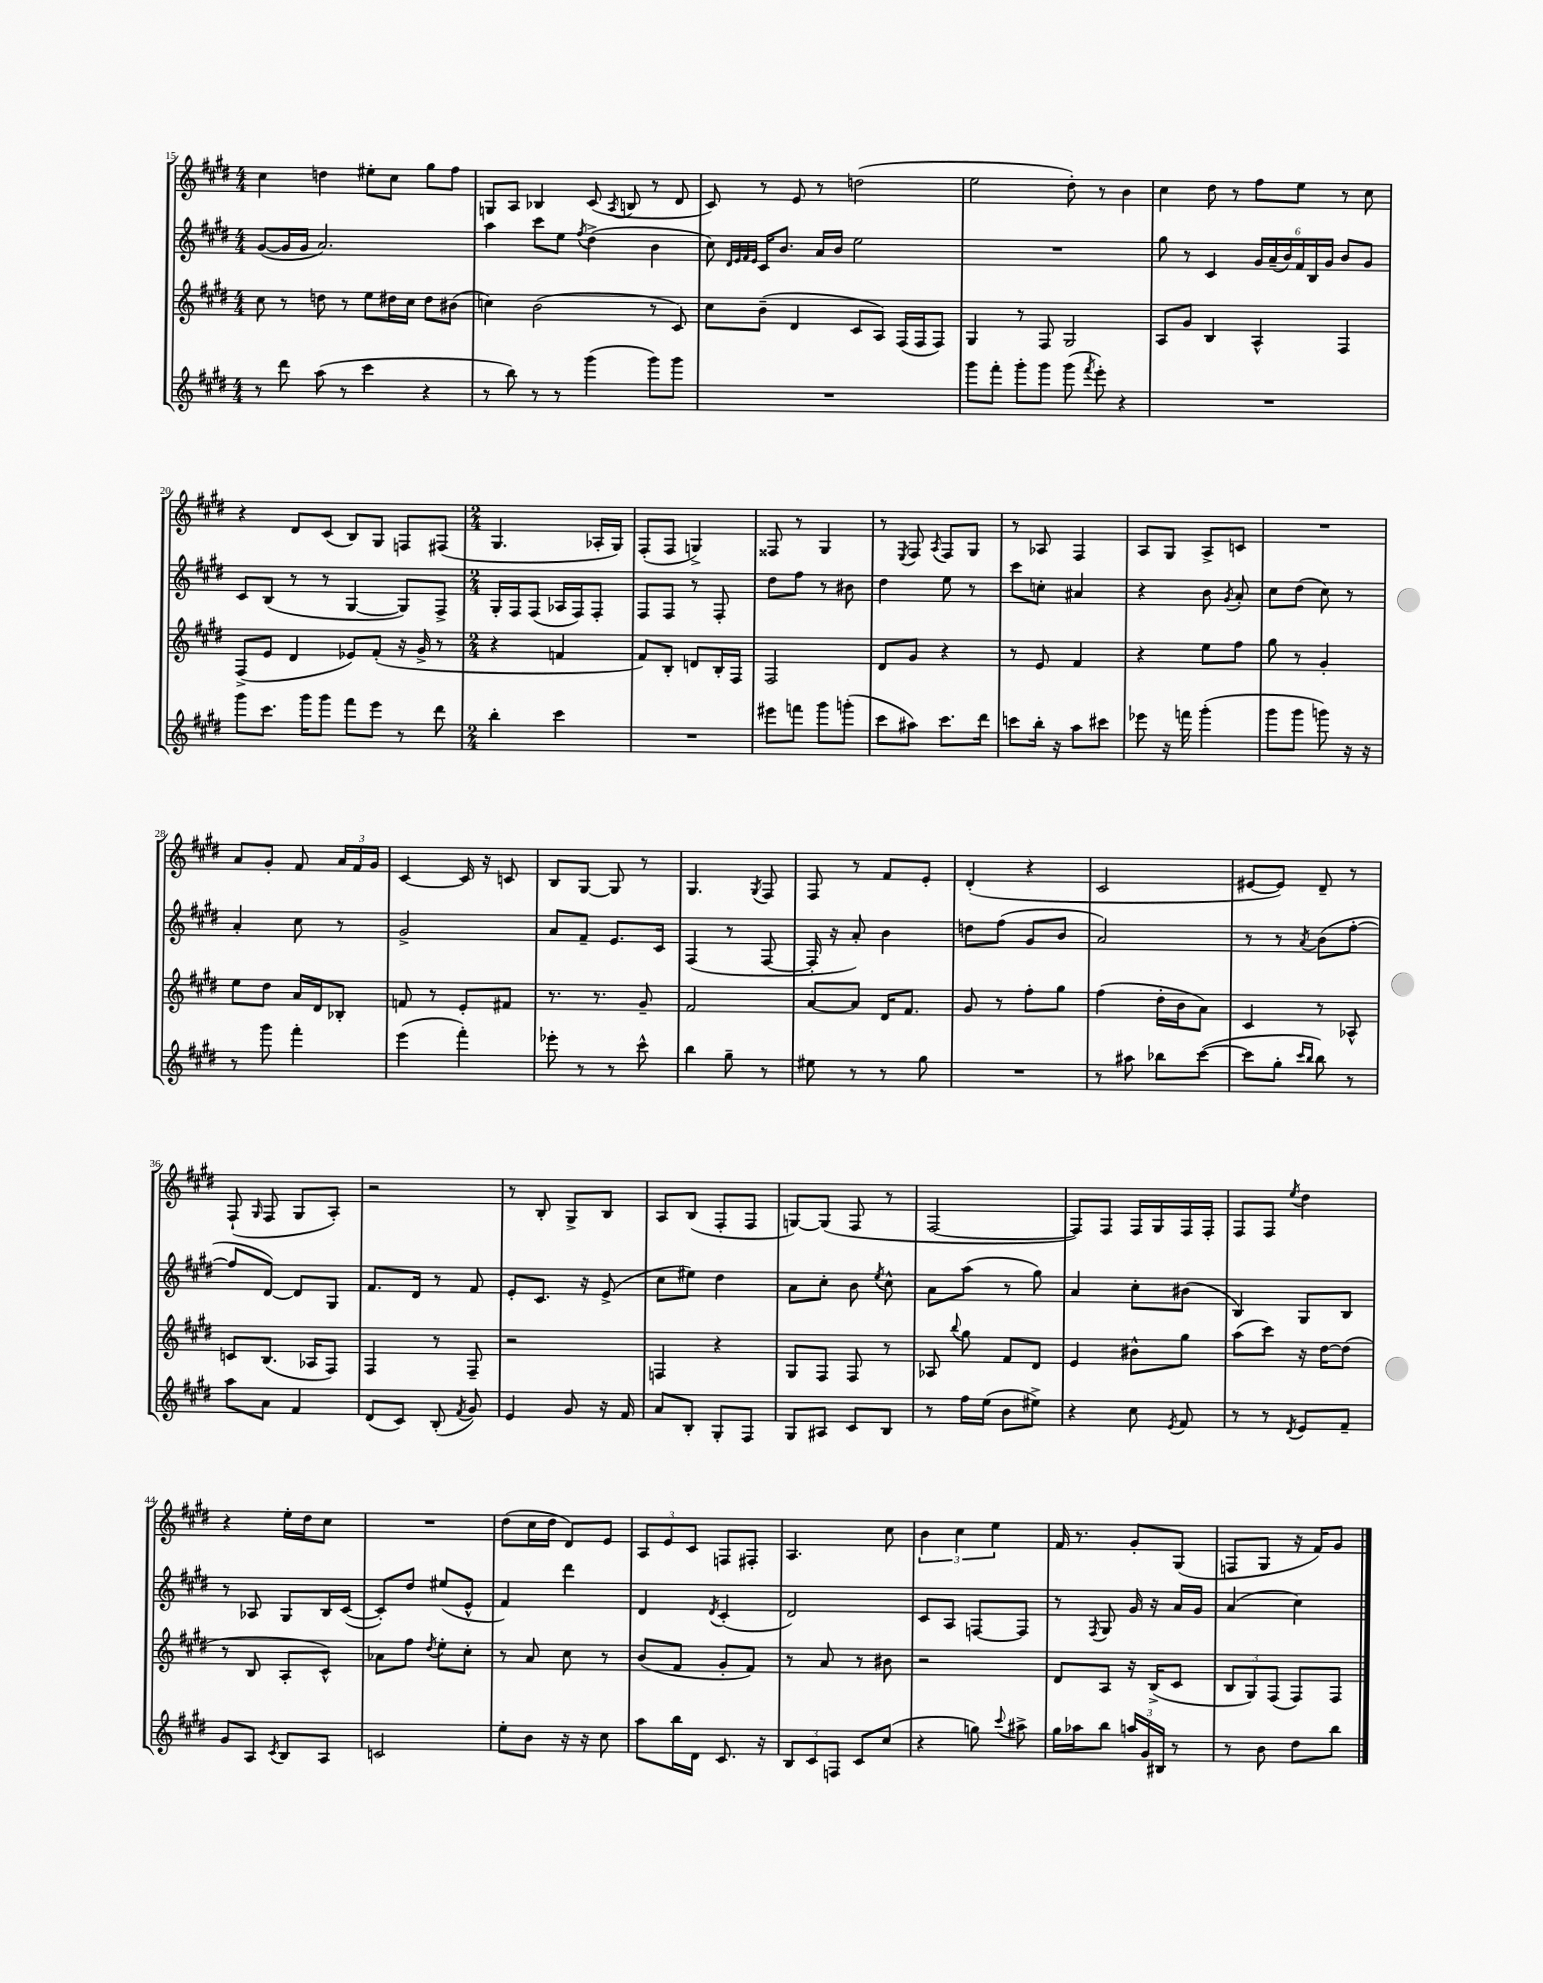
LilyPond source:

<<
\new StaffGroup <<
\new Staff = "s0" {
    \clef treble \key e \major \numericTimeSignature \time 4/4
    \autoBeamOff cis''4 d''4 eis''8[-. cis''8] gis''8[ fis''8] |
    g8[ a8] bes4 cis'8( \acciaccatura { a8 } b8 r8 dis'8 |
    cis'8) r8 e'8 r8 d''2( |
    e''2 dis''8-.) r8 b'4 |
    cis''4 dis''8 r8 fis''8[ e''8] r8 cis''8 |
    r4 dis'8[ cis'8]( b8[) gis8] f8[ fis8]( |
    \numericTimeSignature \time 2/4 gis4. aes16[-. gis16]) |
    fis8[-.( fis8] g4->) |
    fisis8 r8 gis4 |
    r8 \acciaccatura { e8 } fis8 \acciaccatura { a8 } fis8[ gis8] |
    r8 aes8 fis4 |
    a8[ gis8] a8[-> c'8] |
    R2 |
    a'8[ gis'8]-. fis'8 \tuplet 3/2 { a'16[ fis'16 gis'16] } |
    cis'4~ cis'16 r16 c'8 |
    b8[ gis8]~ gis8 r8 |
    gis4. \acciaccatura { gis8 } fis8 |
    fis8 r8 fis'8[ e'8]-. |
    dis'4-.( r4 |
    cis'2 |
    eis'8[~ eis'8]) dis'8-- r8 |
    fis8-!( \grace { gis16 } fis8 gis8[ a8]-.) |
    r2 |
    r8 b8-. gis8[-> b8] |
    a8[ b8]( fis8[-. fis8] |
    g8[~) g8]( fis8 r8 |
    fis2~ |
    fis8[) fis8] fis16[ gis16 fis16 fis16]-. |
    fis8[ fis8] \acciaccatura { e''8 } dis''4 |
    r4 e''16[-. dis''16 cis''8] |
    R2 |
    dis''8[( cis''16 dis''16] dis'8[) e'8] |
    \tuplet 3/2 { a8[ e'8 cis'8] } f8[ fis8]-. |
    a4. cis''8 |
    \tuplet 3/2 { b'4 cis''4 e''4 } |
    fis'16 r8. gis'8[-. gis8]( |
    f8[ gis8] r16 fis'16[) gis'8] \bar "|." |
}
\new Staff = "s1" {
    \clef treble \key e \major \numericTimeSignature \time 4/4
    \autoBeamOff gis'8[~( gis'16 gis'16] a'2.) |
    a''4 cis'''8[ e''8] \acciaccatura { fis''8 } dis''4->( b'4 |
    cis''8) \grace { dis'32[ e'32 fis'32 e'32] } cis'16[ b'8.] a'16[ b'16] e''2 |
    R1 |
    gis''8 r8 cis'4 \tuplet 6/4 { gis'16[ a'16--( b'16) fis'16 b16 gis'16] } b'8[ gis'8] |
    cis'8[ b8]( r8 r8 gis4~ gis8[) fis8]-> |
    \numericTimeSignature \time 2/4 gis16[-. fis16 fis8]( aes16[ fis16) fis8]-. |
    fis8[ fis8] r8 fis8-. |
    dis''8[ fis''8] r8 bis'8 |
    dis''4 e''8 r8 |
    cis'''8[ c''8]-. ais'4 |
    r4 b'8 \acciaccatura { gis'8 } a'8-. |
    cis''8[ dis''8]( cis''8) r8 |
    a'4-. cis''8 r8 |
    gis'2-> |
    a'8[ fis'8]-- e'8.[ cis'16] |
    fis4( r8 fis8~ |
    fis16-. r16 a'8-.) b'4 |
    d''8[ fis''8]( gis'8[ b'8] |
    a'2) |
    r8 r8 \acciaccatura { a'8 } b'8[( fis''8]~-. |
    fis''8[ dis'8]~) dis'8[ gis8] |
    fis'8.[ dis'16] r8 fis'8 |
    e'8[-. cis'8.] r16 e'8->( |
    cis''8[ eis''8]) dis''4 |
    a'8[ cis''8]-. b'8 \acciaccatura { e''8 } cis''8-^ |
    a'8[ a''8]( r8 gis''8) |
    a'4 cis''8[-. bis'8]( |
    b4) gis8[ b8] |
    r8 aes8 gis8[ b16 cis'16]~( |
    cis'8[-.) dis''8] eis''8[( e'8]-^ |
    fis'4) dis'''4 |
    dis'4 \acciaccatura { dis'8 } cis'4-.( |
    dis'2) |
    cis'8[ a8] f8[~ f8] |
    r8 \acciaccatura { fis8 } gis8 gis'16 r16 a'16[ gis'16] |
    a'4( cis''4) \bar "|." |
}
\new Staff = "s2" {
    \clef treble \key e \major \numericTimeSignature \time 4/4
    \autoBeamOff cis''8 r8 d''8 r8 e''8[ dis''16 cis''16] dis''8[ bis'8]( |
    c''4) b'2( r8 cis'8) |
    cis''8[ b'8]--( dis'4 cis'8[ a8]) fis16[( fis16 fis8]) |
    gis4 r8 fis8 gis2 |
    a8[ gis'8] b4 a4-^ fis4 |
    fis8[->( e'8] dis'4 ees'8[) fis'8]-.( r16 gis'16-> r8 |
    \numericTimeSignature \time 2/4 r4 f'4 |
    fis'8[) b8]-. d'8[ b16-. fis16] |
    fis2 |
    dis'8[ gis'8] r4 |
    r8 e'8 fis'4 |
    r4 e''8[ fis''8] |
    gis''8 r8 gis'4-. |
    e''8[ dis''8] a'16[ dis'16 bes8]-. |
    f'8 r8 e'8[-. fis'8] |
    r8. r8. gis'8-- |
    fis'2 |
    a'8[~ a'8] dis'16[ fis'8.] |
    gis'8 r8 fis''8[-. gis''8] |
    fis''4( dis''16[-. b'16 a'8]) |
    cis'4 r8 aes8-^ |
    c'8[ b8.]( aes16[ fis8]) |
    fis4 r8 fis8-- |
    r2 |
    f4 r4 |
    gis8[ fis8] fis8 r8 |
    aes8 \appoggiatura { b''8 } gis''8 fis'8[ dis'8] |
    e'4 bis'8[-^ gis''8] |
    a''8[( cis'''8]) r16 dis''16[~ dis''8]( |
    r8 b8 a8[-. cis'8]-^) |
    aes'8[ fis''8] \acciaccatura { dis''8 } e''8[-. cis''8]-. |
    r8 a'8 cis''8 r8 |
    b'8[( fis'8] gis'8[-. fis'8]) |
    r8 a'8 r8 bis'8 |
    r2 |
    dis'8[ a8] r16 b16[->( cis'8] |
    \tuplet 3/2 { b8[ gis8) fis8]( } fis8[) fis8] \bar "|." |
}
\new Staff = "s3" {
    \clef treble \key e \major \numericTimeSignature \time 4/4
    \autoBeamOff r8 dis'''8 a''8( r8 cis'''4 r4 |
    r8 b''8) r8 r8 gis'''4( gis'''8[) gis'''8] |
    R1 |
    gis'''8[ fis'''8]-. gis'''8[-. gis'''8] gis'''8( \acciaccatura { fis'''8 } e'''8-.) r4 |
    R1 |
    gis'''8[ cis'''8.] gis'''16[ gis'''8] fis'''8[ e'''8] r8 dis'''8 |
    \numericTimeSignature \time 2/4 b''4-. cis'''4 |
    R2 |
    eis'''8[ f'''8] gis'''8[ g'''8]-.( |
    cis'''8[ ais''8]) cis'''8.[ dis'''16] |
    c'''8[ b''16]-. r16 a''8[ cis'''8] |
    ees'''8 r16 f'''16 gis'''4-.( |
    gis'''8[ gis'''8] g'''8) r16 r16 |
    r8 gis'''8 fis'''4-. |
    e'''4( fis'''4-.) |
    ees'''8-. r8 r8 cis'''8-^ |
    b''4 gis''8-- r8 |
    eis''8 r8 r8 gis''8 |
    R2 |
    r8 ais''8 bes''8[ cis'''8]~( |
    cis'''8[ gis''8]-. \grace { cis'''16[ b''16] } b''8) r8 |
    a''8[ a'8] fis'4 |
    dis'8[( cis'8]) b8-.( \acciaccatura { fis'8 } gis'8) |
    e'4 gis'8 r16 fis'16 |
    a'8[ b8]-. gis8[-. fis8] |
    gis8[ ais8] cis'8[ b8] |
    r8 fis''16[ e''16]( b'8[ eis''8]->) |
    r4 cis''8 \acciaccatura { e'8 } fis'8 |
    r8 r8 \acciaccatura { dis'8 } e'8[ fis'8]-- |
    gis'8[ a8] \acciaccatura { cis'8 } b8[ a8] |
    c'2 |
    e''8[-. b'8] r16 r16 cis''8 |
    a''8[ b''16 dis'16] cis'8. r16 |
    \tuplet 3/2 { b8[ cis'8 f8] } cis'8[ cis''8]( |
    r4 g''8) \appoggiatura { cis'''8 } ais''8-> |
    gis''16[ aes''16 b''8] \tuplet 3/2 { a''16[ gis'16 bis16] } r8 |
    r8 b'8 dis''8[ b''8] \bar "|." |
}
>>
>>
\layout { \context { \Score currentBarNumber = #15 } }
